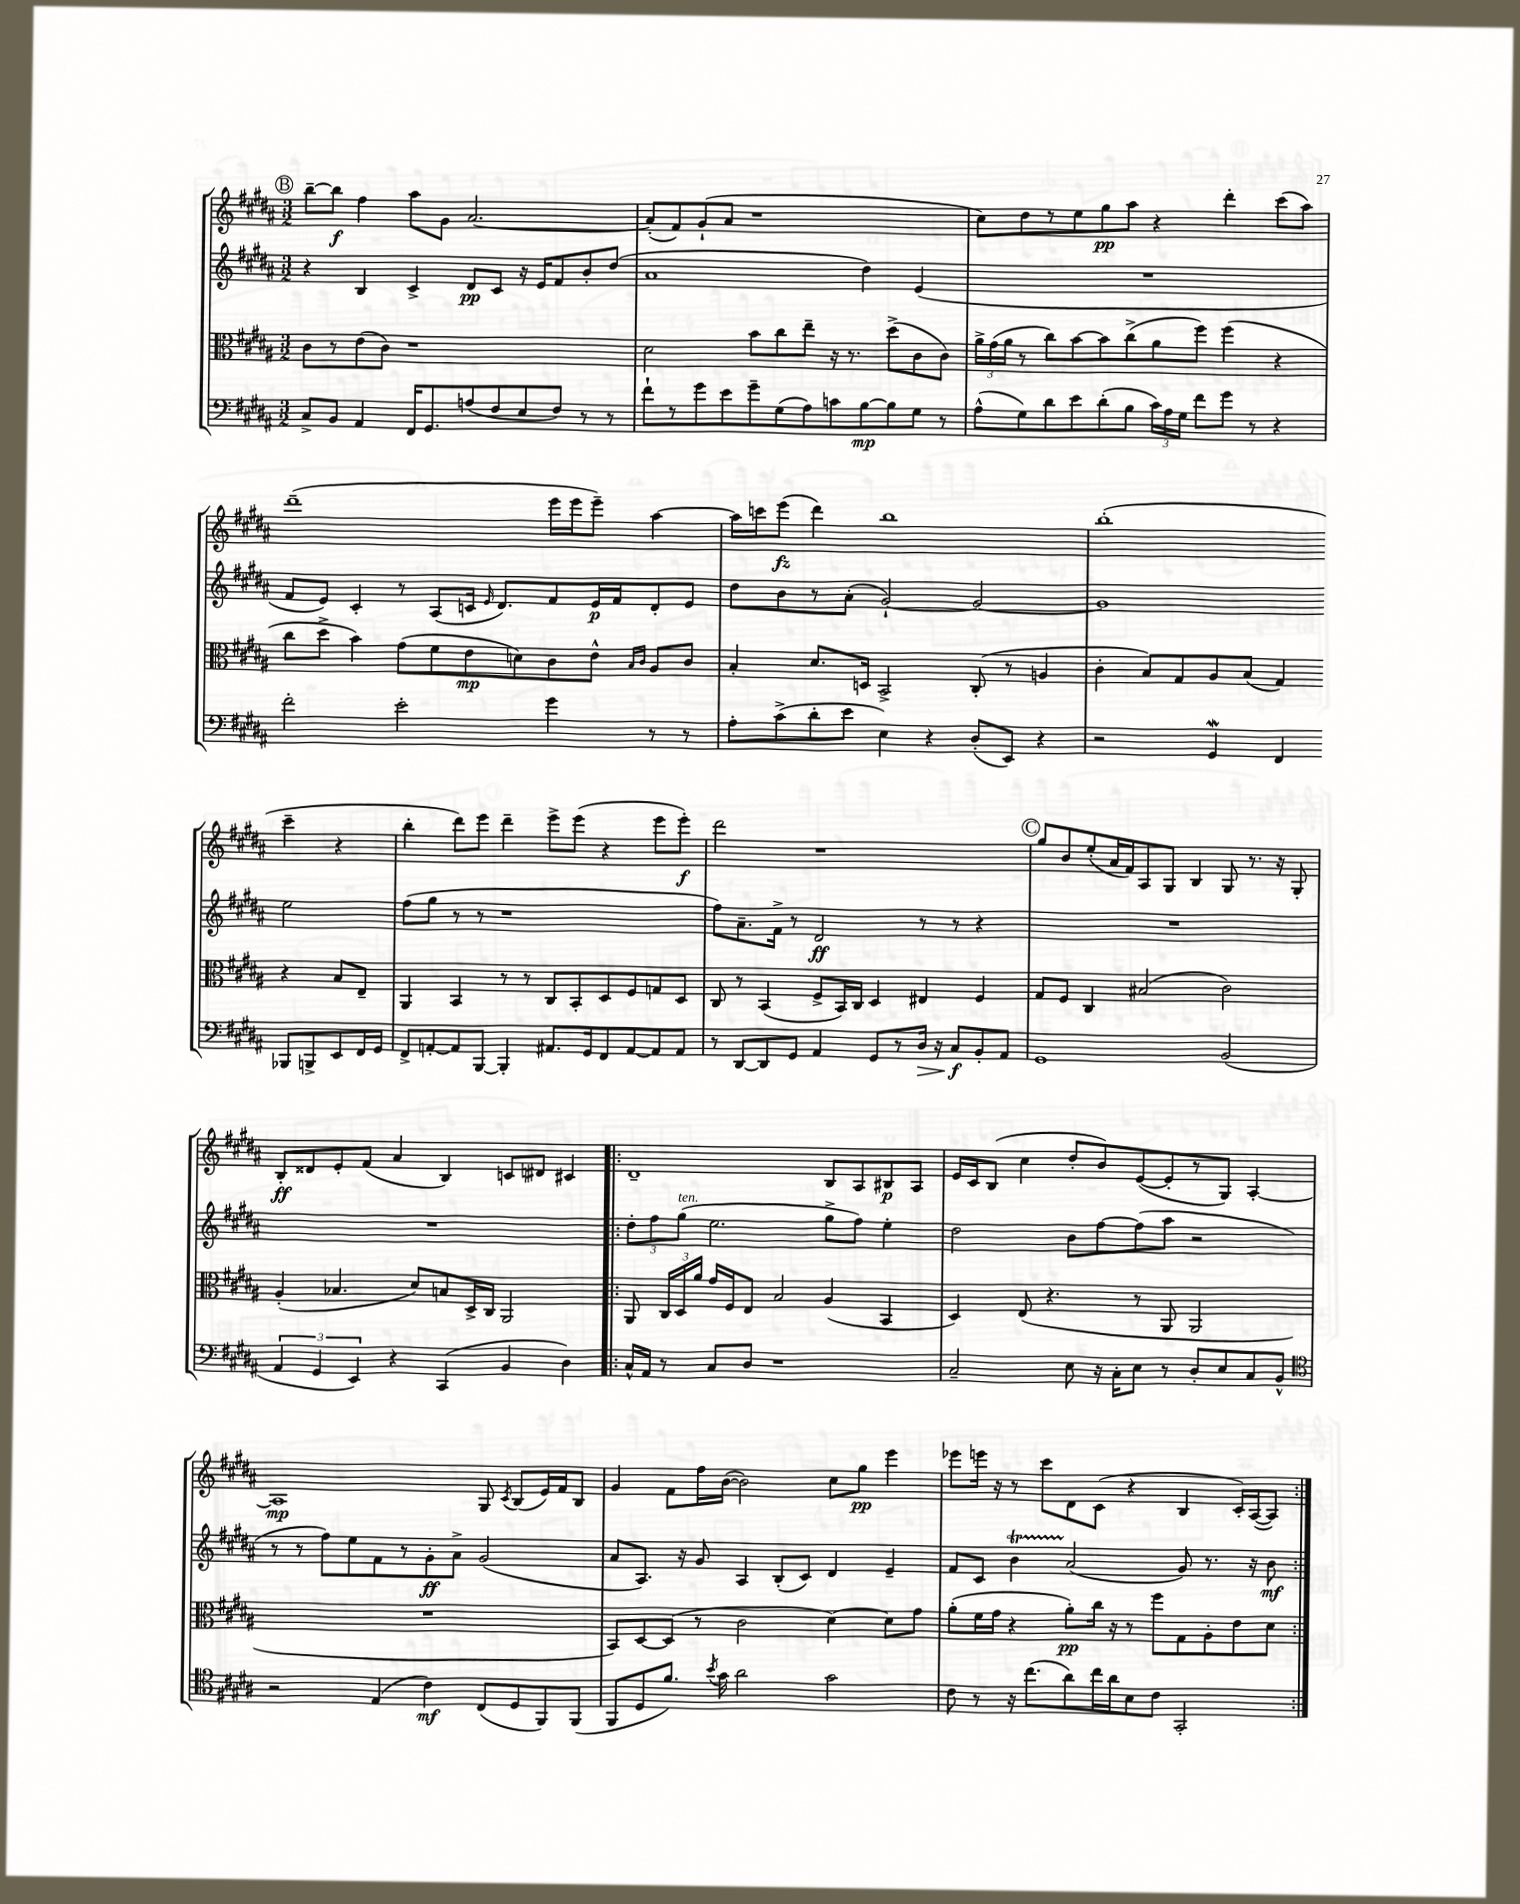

**kern	**kern	**kern	**kern
*staff4	*staff3	*staff2	*staff1
*clefF4	*clefC3	*clefG2	*clefG2
*k[f#c#g#d#a#]	*k[f#c#g#d#a#]	*k[f#c#g#d#a#]	*k[f#c#g#d#a#]
*M3/2	*M3/2	*M3/2	*M3/2
8C#^	8c#	4r	[8bb~
8BB	8r	.	8bb]
4AA#	(8e	4B	4ff#
.	8c#)	.	.
16FF#	1r	4c#^	8aa#
8.GG#	.	.	.
.	.	.	8g#
(8A	.	8d#	[2.a#
8F#	.	8c#	.
8E	.	16r	.
.	.	16e	.
8F#)	.	8f#	.
8r	.	8b'	.
8r	.	(8dd#	.
=	=	=	=
8f#`	2d#	1a#	(8a#']
8r	.	.	8f#)
8g#	.	.	(8g#`
8e	.	.	8a#
8g#~	8b	.	1r
(8G#	8cc#	.	.
8A#)	8ee~	.	.
8c	16r	.	.
.	8.r	.	.
[8B	.	4dd#)	.
8B]	(8dd#^	.	.
8G#	8c#	(4e	.
8r	8c#)	.	.
=	=	=	=
(8A#^^	24a#^	1.r	8cc#)
.	(24g#	.	.
.	24a#	.	.
8G#)	8r	.	8dd#
8d#	8cc#)	.	8r
8e	[8b	.	8ee
(8d#'	8b]	.	8gg#
8B	(8cc#^	.	8aa#
24c#)	8a#	.	4r
24A#	.	.	.
24G#	.	.	.
8f#	8ff#)	.	.
8g#	(4ff#	.	4ddd#'
8r	.	.	.
4r	4r	.	(8ccc#
.	.	.	8aa#)
=	=	=	=
2f#'	8cc#	8f#	(1ddd#~
.	8dd#^	8e)	.
.	4b)	4c#'	.
2e'	(8g#	8r	.
.	8f#	(8A#	.
.	8e	16c	.
.	.	16qqe	.
.	.	8.d#)	.
.	8d)	.	.
4g#	8c#	8f#	16eee
.	.	.	16eee
.	8e^^	16e	8eee~)
.	.	16f#	.
.	16qqB	.	.
.	16qqc#	.	.
8r	8A#	8d#'	[4aa#
8r	8c#	8e	.
=	=	=	=
8A#'	4B'	8dd#	16aa#]
.	.	.	16ccc
(8c#^	.	8b	(8eee
8d#'	8.d#	8r	4ddd#)
8e	.	(8a#'	.
.	16D	.	.
4E)	2BB^	[2g#`)	1bb
4r	.	.	.
(8D#'	(8C#'	2g#_	.
8EE)	8r	.	.
4r	4A	.	.
=	=	=	=
2r	4c#'	1g#]	(1bb'
.	8B)	.	.
.	8G#	.	.
4GG#	8A#	.	.
.	(8B	.	.
4FF#	4G#)	.	.
8BBB-	4r	2ee	4ccc#~
8BBB^	.	.	.
8EE	8B	.	4r
16FF#	8E~	.	.
16GG#	.	.	.
=	=	=	=
8FF#^	4AA#	(8ff#	4bb'
[8AA'	.	8gg#	.
8AA]	4BB	8r	8ddd#)
[8BBB	.	8r	8eee
4BBB']	8r	1r	4ddd#~
.	8r	.	.
8.AA#	8C#	.	8eee^
.	8BB'	.	(8eee
16GG#	.	.	.
8FF#	8D#	.	4r
[8AA#	8F#	.	.
8AA#]	8G	.	8eee
8AA#	8D#	.	8eee')
=	=	=	=
8r	8C#	8ff#)	2ddd#
[8DD#	8r	8.a#~	.
8DD#]	(4BB	.	.
.	.	16f#^	.
8GG#	.	8r	.
4AA#	8F#^	2d#	1r
.	16BB)	.	.
.	16C#	.	.
8GG#	4D#	.	.
8r	.	.	.
16D#	4E#	8r	.
16r	.	.	.
8C#	.	8r	.
8BB'	4F#	4r	.
8AA#	.	.	.
=	=	=	=
1GG#	8G#	1.r	8gg#
.	8F#	.	8b
.	4C#	.	(8ee'
.	.	.	16a#
.	.	.	16f#)
.	(2B#	.	8A#
.	.	.	8G#
.	.	.	4B
(2BB	2c#)	.	8G#
.	.	.	8.r
.	.	.	16r
.	.	.	8G#'
=	=	=	=
6AA#	(4A#'	1.r	8B'
.	.	.	8d##
6GG#	.	.	.
.	4.B-	.	8e'
6EE)	.	.	.
.	.	.	(8f#
4r	.	.	4a#
.	8d#)	.	.
(4CC#	8B	.	4B)
.	16D#^	.	.
.	16C#	.	.
4BB	2AA#	.	8c
.	.	.	8d#
4D#)	.	.	4c#
=!|:	=!|:	=!|:	=!|:
16C#^^	8AA#	12dd#'	1d#~
16AA#	.	.	.
.	.	12ff#	.
8r	24C#	.	.
.	24D#	(12gg#	.
.	24a#	.	.
8C#	16g#	2.ee	.
.	16F#	.	.
8D#	8E	.	.
1r	2B	.	.
.	(4A#	8gg#^	8B
.	.	8ff#)	8A#
.	4BB	4ee'	8B#
.	.	.	8A#
=	=	=	=
2C#~	4D#)	2dd#	16e
.	.	.	16c#
.	.	.	(8B
.	(8E	.	4cc#
.	4.r	.	.
8E	.	8b	8dd#'
16r	.	[8ff#	8b)
16C#'	.	.	.
8E	8r	(8ff#]	([8e
8r	8AA#	8aa#	8e']
8D#'	2AA#	2r	8r
8E	.	.	8G#)
8C#	.	.	[4A#'
8BB^^	.	.	.
=	=	=	=
*clefC4	*	*	*
2r	1.r	8r	1A#]
.	.	8r	.
.	.	8ff#)	.
.	.	8ee	.
(4E	.	8f#	.
.	.	8r	.
4c#)	.	8g#'	.
.	.	8a#^	.
(8C#	.	(2g#	8G#
.	.	.	8qc#
8D#	.	.	(8B
8FF#)	.	.	16e)
.	.	.	16f#
(8FF#	.	.	8B
=	=	=	=
8FF#	8BB)	8a#	4g#
8D#	[8D#	8.A#)	.
8.f#)	(8D#]	.	8f#
.	.	16r	.
.	8r	8g#	16ff#
8qb	.	.	.
16g#	.	.	([16b
2a#	2c#	4A#	2b])
.	.	(8B'	.
.	.	8c#)	.
2g#	[4d#)	4d#	8cc#
.	.	.	8gg#
.	8d#]	4e~	4eee
.	8g#	.	.
=	=	=	=
8c#	(8a#'	8f#	8eee-
8r	16f#	8c#	16eee
.	16g#	.	16r
16r	4r	4b	8r
(8.cc#	.	.	.
.	.	.	8ccc#
8a#)	8a#')	(2a#	8d#
16cc#	16cc#	.	(8c#
16a#	16r	.	.
8B	8r	.	4r
8c#	8ff#	.	.
2GG#'	8G#	8g#)	4B
.	8A#'	8.r	.
.	8e	.	16c#')
.	.	16r	([16A#
.	8d#	8b	8A#])
==:|!	==:|!	==:|!	==:|!
*-	*-	*-	*-
